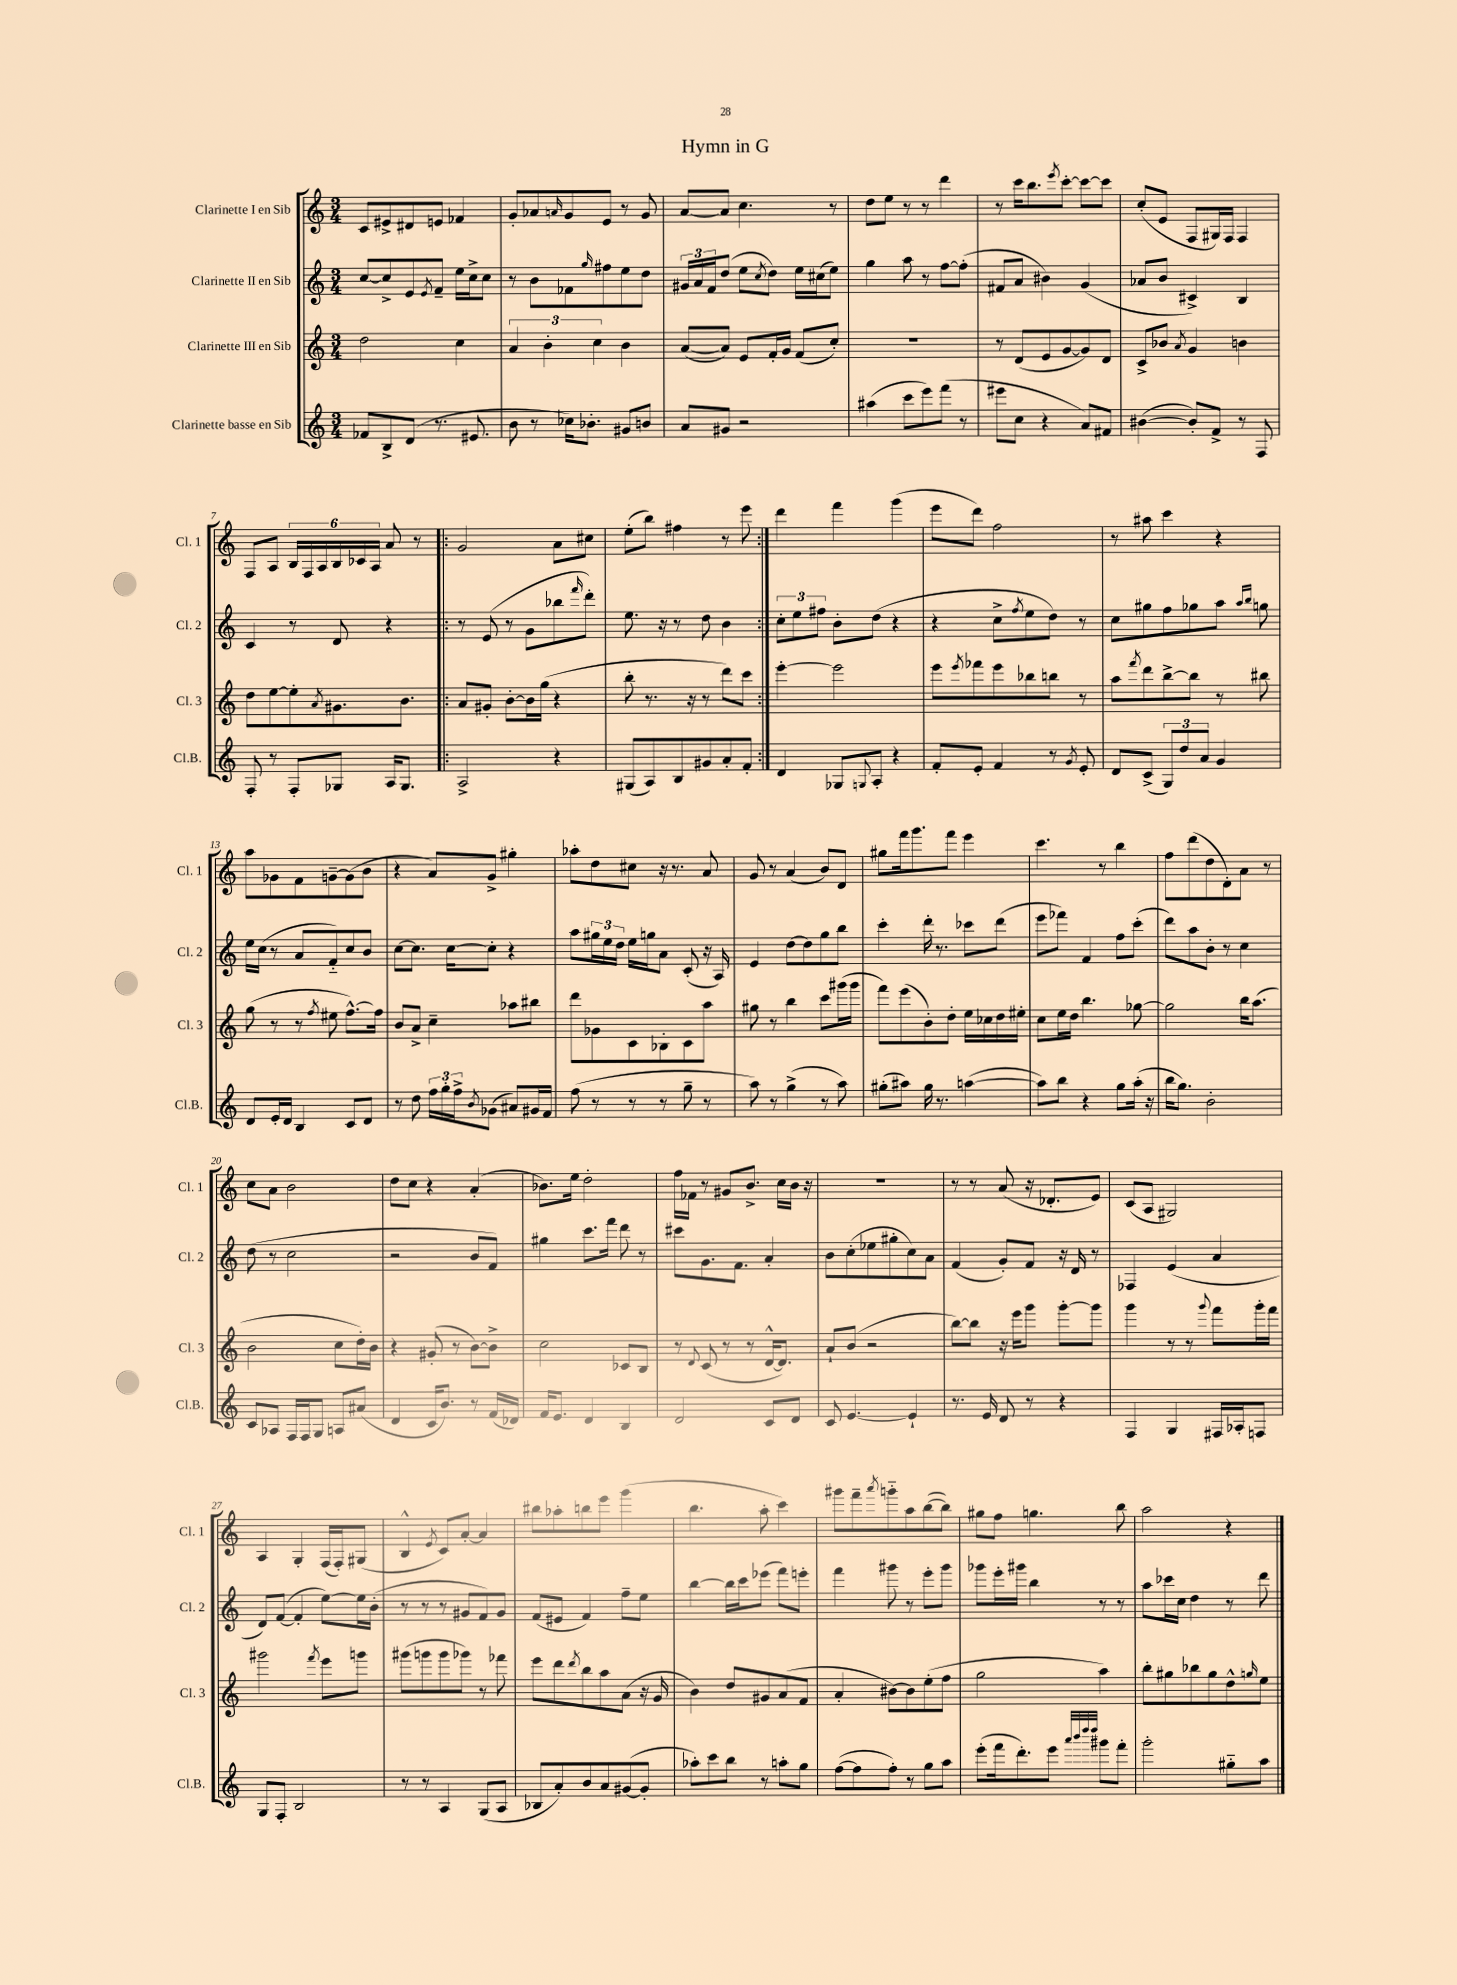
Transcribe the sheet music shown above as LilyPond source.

\header { title = "Hymn in G" }
<<
\new StaffGroup <<
\new Staff = "s0" \with { instrumentName = "Clarinette I en Sib" shortInstrumentName = "Cl. 1" } {
    \clef treble \key c \major \numericTimeSignature \time 3/4
    c'8 eis'8-> dis'8 e'8 fes'4 |
    g'8-. aes'8 \grace { a'16 } g'8 e'8 r8 g'8 |
    a'8~ a'8 c''4. r8 |
    d''8 e''8 r8 r8 d'''4 |
    r8 c'''16 b''8. \acciaccatura { e'''8 } c'''8~-. c'''8~ c'''8 |
    c''8-.( e'8 f8 gis16) f16 f4 |
    f8 a8 \tuplet 6/4 { b16 f16 a16 b16 ces'16 a16 } a'8 r8 |
    \repeat volta 2 { g'2 a'8 cis''8 |
    e''8-.( b''8) fis''4 r8 e'''8 | }
    d'''4 f'''4 g'''4( |
    e'''8 d'''8) f''2 |
    r8 ais''8 c'''4 r4 |
    a''8 ges'8 f'8 g'8~-- g'8( b'8 |
    r4 a'8) g'8-> gis''4-. |
    aes''8-. d''8 cis''8 r16 r8. a'8 |
    g'8 r8 a'4( b'8) d'8 |
    gis''8 f'''16 g'''8. f'''8 e'''4 |
    c'''4. r8 b''4 |
    f''8 d'''8( d''8 d'8-.) a'8 r8 |
    c''8 a'8 b'2 |
    d''8 c''8 r4 a'4-.( |
    bes'8.) e''16 d''2-. |
    f''16 fes'16 r8 gis'8 b'8.-> c''16 b'16 r16 |
    R2. |
    r8 r8 a'8( r16 des'8.-. e'8) |
    c'8( a8 gis2) |
    a4 g4-. f16( f16-.) gis8( |
    b4-^ \acciaccatura { e'8 } c'8) a'8~-. a'4 |
    bis''8 aes''8-. b''8 e'''8 g'''4( |
    b''4. a''8-. c'''4) |
    gis'''8 f'''8-- \acciaccatura { a'''8 } g'''8-_ a''8 b''8~( b''8) |
    gis''8 f''8 g''4. b''8 |
    a''2 r4 \bar "|." |
}
\new Staff = "s1" \with { instrumentName = "Clarinette II en Sib" shortInstrumentName = "Cl. 2" } {
    \clef treble \key c \major \numericTimeSignature \time 3/4
    c''8~ c''8-> e'8 \acciaccatura { e'8 } f'8-- e''16 c''16-> c''8 |
    r8 b'8 fes'8 \grace { g''16 } fis''8 e''8 d''8 |
    \tuplet 3/2 { gis'16 a'16 f'16 } d''8( e''8 \acciaccatura { c''8 } d''8) e''16 cis''16( e''8) |
    g''4 a''8 r8 f''8~ f''8-.( |
    fis'8 a'8 bis'4) g'4( |
    aes'8 b'8 cis'4->) b4 |
    c'4 r8 d'8 r4 |
    \repeat volta 2 { r8 e'8( r8 g'8 bes''8 \grace { f'''16 } d'''8-.) |
    e''8. r16 r8 d''8 b'4 | }
    \tuplet 3/2 { c''8-. e''8 fis''8 } b'8-. d''8( r4 |
    r4 c''8-> \acciaccatura { f''8 } e''8 d''8) r8 |
    c''8 gis''8 f''8 ges''8 a''8 \grace { a''16 b''16 } g''8 |
    e''16 c''16( r8 a'8 f'8-_) c''8 b'8 |
    c''8~ c''8. c''16~ c''8-. r4 |
    a''8 \tuplet 3/2 { gis''16 e''16 d''16 } e''16 g''16 a'8 c'8-.( r16 a16) |
    e'4 d''8~ d''8 g''8 b''8 |
    c'''4-. d'''16-. r8. ces'''8 d'''8( |
    e'''8 fes'''8) f'4 f''8 c'''8-.( |
    d'''8) a''8 b'8-. r8 c''4 |
    d''8( r8 c''2 |
    r2 b'8 f'8) |
    gis''4 c'''8. f'''16 d'''8 r8 |
    cis'''8 g'8. f'8. a'4-. |
    b'8 c''8-.( ees''8 gis''8-. c''8) a'8 |
    f'4( g'8-.) f'8 r16 d'16 r8 |
    fes4 e'4( a'4 |
    d'8) f'8~( f'4-. e''8~) e''16 b'16-.( |
    r8 r8 r8 gis'8 f'8) gis'8 |
    f'8( eis'8 f'4) f''8-- e''8 |
    b''4~ b''16 c'''16 ees'''8( f'''8) e'''8-. |
    f'''4 gis'''8 r8 e'''8-. gis'''8 |
    ges'''8 e'''16-. gis'''16 b''4 r8 r8 |
    a''8 ces'''16 c''16 d''4 r8 d'''8 \bar "|." |
}
\new Staff = "s2" \with { instrumentName = "Clarinette III en Sib" shortInstrumentName = "Cl. 3" } {
    \clef treble \key c \major \numericTimeSignature \time 3/4
    d''2 c''4 |
    \tuplet 3/2 { a'4 b'4-. c''4 } b'4 |
    a'8~( a'8) e'8 f'16-. g'16 f'8( c''8-.) |
    R2. |
    r8 d'8( e'8 g'8~ g'8) d'8 |
    c'8-> bes'8 \acciaccatura { a'8 } g'4 b'4 |
    d''8 e''8~ e''8-. \acciaccatura { a'8 } gis'8. b'8. |
    \repeat volta 2 { a'8 gis'8-. b'8~-. b'16 g''16( r4 |
    b''8-. r8. r16 r8 d'''8) c'''8 | }
    e'''4~-. e'''2 |
    e'''8 \acciaccatura { e'''8 } fes'''8 e'''8 bes''8 b''8 r8 |
    a''8 \acciaccatura { f'''8 } d'''8 b''8~-> b''8 r8 bis''8 |
    g''8( r8 r8 \acciaccatura { f''8 } eis''8 f''8.~-^) f''16 |
    b'8 a'8-> c''4-- aes''8 bis''8 |
    d'''8 ges'8 c'8 bes8-. c'8 a''8 |
    gis''8 r8 b''4 c'''8 gis'''16( gis'''16 |
    f'''8) e'''8( b'8-.) d''8-. e''16 ces''16 d''16 eis''16-. |
    c''8 e''16 d''16 b''4. ges''8~ |
    ges''2 b''16 a''8.( |
    b'2 c''8 d''16-.) b'16 |
    r4 gis'8-.( r8 b'8~) b'8-> |
    c''2 ces'8 b8 |
    r8 \appoggiatura { d'8 } c'8( r8 r8 d'16~-^ d'8.) |
    a'8-! b'8( r2 |
    b''8~) b''8 r16 e'''16 g'''8 g'''8~-. g'''8 |
    g'''4 r8 r8 \appoggiatura { g'''8 } f'''8 g'''16-. f'''16 |
    gis'''2 \acciaccatura { f'''8 } e'''8 g'''8 |
    gis'''8( g'''8 g'''8 ges'''8) r8 fes'''8 |
    e'''8 d'''8 \acciaccatura { d'''8 } b''8 a''8 a'8( r16 g'16 |
    b'4) d''8 gis'8 a'8( f'8 |
    a'4-. bis'8~) bis'8 e''8-.( f''8 |
    g''2 a''4) |
    b''8-. gis''8 bes''8 gis''8 d''8-^ \grace { g''16 } e''8 \bar "|." |
}
\new Staff = "s3" \with { instrumentName = "Clarinette basse en Sib" shortInstrumentName = "Cl.B." } {
    \clef treble \key c \major \numericTimeSignature \time 3/4
    fes'8 b8-> d'8( r8. eis'8. |
    b'8 r8 ces''16) bes'8.-. gis'8 b'8 |
    a'8 gis'8 r2 |
    ais''4( c'''8 e'''8) f'''8( r8 |
    eis'''8 c''8 r4 a'8) fis'8 |
    bis'4~( bis'8-.) f'8-> r8 f8 |
    f8-. r8 f8-. ges8 a16 ges8. |
    \repeat volta 2 { a2-> r4 |
    gis8( a8) b8 gis'8 a'8-. f'8-. | }
    d'4 ges8 \appoggiatura { g8 } a8-. r4 |
    f'8-. e'8-. f'4 r8 \acciaccatura { g'8 } e'8-. |
    d'8 c'8->( \tuplet 3/2 { g8) d''8 a'8 } g'4 |
    d'8 e'16-. d'16 b4 c'8 d'8 |
    r8 d''8 \tuplet 3/2 { f''16 g''16-. f''16-> } \acciaccatura { b'8 } ges'8( ais'8) gis'16 f'16 |
    f''8( r8 r8 r8 g''8-- r8 |
    a''8) r8 g''4->( r8 a''8) |
    gis''8-.( ais''8) gis''16 r8. a''4~( |
    a''8) b''8 r4 g''8 a''16-.( r16 |
    b''16 g''8.) b'2-. |
    c'8 aes8 f16 f16 g8 a8 ais'8( |
    d'4 c'16 b'8.) r8 f'16( des'16) |
    f'16 e'8. d'4 b4 |
    d'2 c'8 d'8 |
    c'8 e'4.~ e'4-! |
    r8. e'16 d'8 r8 r4 |
    f4 g4 fis16 aes16-. f8 |
    g8 f8-. b2 |
    r8 r8 a4 g8( a8 |
    bes8 a'8-.) b'8 a'8 gis'8~( gis'8-. |
    aes''8-.) c'''8 b''8 r8 a''8-. g''8 |
    f''8~( f''8 f''8-.) r8 g''8 a''8 |
    e'''8-.( f'''16 d'''8.-.) e'''8 \grace { a'''32 b'''32 d''''32 d''''32 } gis'''8 f'''8-. |
    g'''2-. gis''8-_ a''8 \bar "|." |
}
>>
>>
